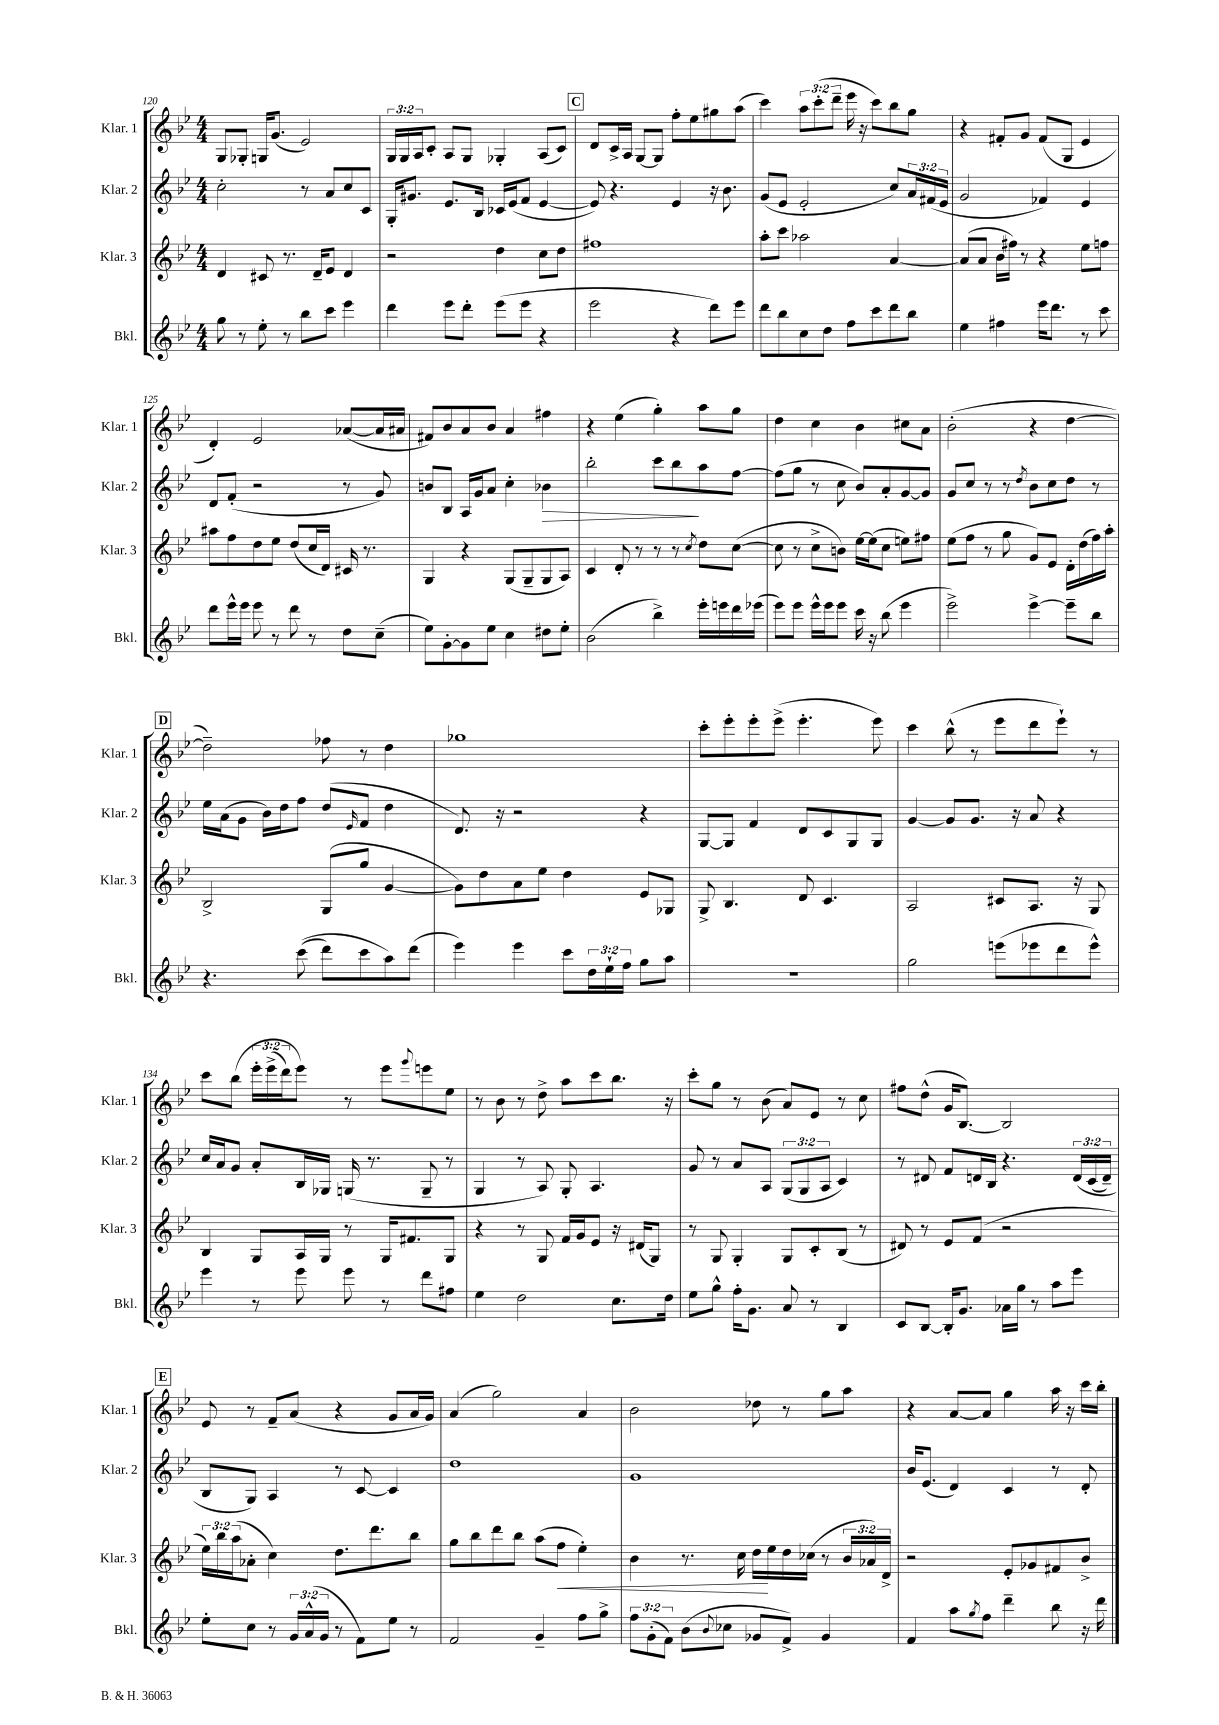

**kern	**kern	**dynam	**kern	**dynam	**kern
*part4	*part3	*part3	*part2	*part2	*part1
*staff4	*staff3	*staff3	*staff2	*staff2	*staff1
*I"Bkl.	*I"Klar. 3	*	*I"Klar. 2	*	*I"Klar. 1
*I'Bkl.	*I'Klar. 3	*	*I'Klar. 2	*	*I'Klar. 1
*clefG2	*clefG2	*	*clefG2	*	*clefG2
*k[b-e-]	*k[b-e-]	*	*k[b-e-]	*	*k[b-e-]
*M4/4	*M4/4	*	*M4/4	*	*M4/4
=120	=120	=120	=120	=120	=120
8gg\	4d/	.	2cc'\	.	8G/L
8r	.	.	.	.	8G-X'/J
8ee-'\	8c#X/	.	.	.	16Gn/KL
.	.	.	.	.	(8.g/J
8r	8.r	.	.	.	.
8bb-\L	.	.	8r	.	2e-/)
.	16d~/KL	.	.	.	.
8ccc\J	8e-/J	.	8a/L	.	.
4eee-\	4d/	.	8cc/	.	.
.	.	.	8c/J	.	.
=121	=121	=121	=121	=121	=121
4ddd\	2r	.	16G'/KL	.	24G/LL
.	.	.	.	.	24G/
.	.	.	8.g#X/J	.	.
.	.	.	.	.	24A/J
.	.	.	.	.	8c'/J
8eee-\L	.	.	8.e-/L	.	8A/L
8ddd'\J	.	.	.	.	8G/J
.	.	.	16B-/Jk	.	.
(8eee-\L	4dd\	.	16c-X/LL	.	4G-X'/
.	.	.	(16e-/J	.	.
8eee-\J	.	.	8f/J	.	.
4r	8cc\L	.	[4e-/	.	(8A/L
.	8dd\J	.	.	.	8c/J)
!!LO:REH:place=s1:t=C
=122	=122	=122	=122	=122	=122
2eee-\	1ff#X	.	8e-/])	.	8d/L
.	.	.	4.r	.	16c^/L
.	.	.	.	.	16A/JJ
.	.	.	.	.	[8G/L
.	.	.	.	.	8G/J]
4r	.	.	4e-/	.	8ff'\L
.	.	.	.	.	8ee-\
8ddd\L)	.	.	16r	.	8gg#X\
.	.	.	8.b-\	.	.
8eee-\J	.	.	.	.	(8aa\J
=123	=123	=123	=123	=123	=123
8ddd\L	8aa'\L	.	(8g/L	.	4ccc\)
8bb-\	8ccc\J	.	8e-/J	.	.
8cc\	2aa-X\	.	2e-'/	.	12aa\L
.	.	.	.	.	(12ccc'\
8dd\J	.	.	.	.	.
.	.	.	.	.	12ddd~\J
8ff\L	.	.	.	.	16eee-\
.	.	.	.	.	16r
8ccc\	.	.	.	.	8ccc\L)
8ddd\	[4a/	.	8cc/L)	.	8bb-\
8bb-\J	.	.	24a/L	.	8gg\J
.	.	.	(24f#X/	.	.
.	.	.	24e-/JJ	.	.
=124	=124	=124	=124	=124	=124
4ee-\	(8a/L]	.	2g/	.	4r
.	8a/J	.	.	.	.
4ff#X\	16b-\LL	.	.	.	8f#X'/L
.	16ff#X\JJ)	.	.	.	.
.	8r	.	.	.	8g/J
16eee-\KL	4r	.	4f-X/)	.	(8f#/L
8.ddd\J	.	.	.	.	.
.	.	.	.	.	8G/J
8r	8ee-\L	.	4e-/	.	4e-/
8ccc\	8ffn\J	.	.	.	.
!!LO:LB:g=z
=125	=125	=125	=125	=125	=125
8ddd\L	8aa#X\L	.	8d/L	.	4d'/)
16eee-^^\L	8ff\	.	(8f'/J	.	.
16eee-\JJ	.	.	.	.	.
8eee-\	8dd\	.	2r	.	2e-/
8r	8ee-\J	.	.	.	.
8ddd\	(8dd/L	.	.	.	.
8r	16cc/L	.	.	.	.
.	16d/JJ)	.	.	.	.
8dd\L	16c#X/	.	8r	.	([8a-X/L
.	8.r	.	.	.	.
(8cc~\J	.	.	8g/)	.	16a-/L]
.	.	.	.	.	16a#X/JJ
=126	=126	=126	=126	=126	=126
8ee-\L)	4G/	.	8bn/L	.	8f#X/L)
[8g'\	.	.	8B-/J	.	8b-/
8g\]	4r	.	16A/LL	.	8a/
.	.	.	16g/J	.	.
8ee-\J	.	.	8a/J	.	8b-/J
4cc\	(8G/L	.	4cc'\	.	4a/
.	8G~/	.	.	.	.
!	!	!	!	!LO:HP:b	!
8dd#X\L	8G/	.	4b-X\	>	4ff#X\
8ee-'\J	8A/J)	.	.	.	.
=127	=127	=127	=127	=127	=127
(2b-\	4c/	.	2bb-'\	.	4r
.	8d'/	.	.	.	(4ee-\
.	8r	.	.	.	.
4bb-^\)	8r	.	8ccc\L	.	4gg'\)
.	8r	.	8bb-\	.	.
.	8qcc/	.	.	.	.
16eee-'\LL	8dd\L	.	8aa\	]	8aa\L
16eeen\	.	.	.	.	.
16ddd\	([8cc\J	.	[8ff\J	.	8gg\J
(16eee-X\JJ	.	.	.	.	.
=128	=128	=128	=128	=128	=128
8eee-\L)	8cc\]	.	(8ff\L]	.	4dd\
8eee-\J	8r	.	8gg\J	.	.
16eee-^^\LL	8cc^\L	.	8r	.	4cc\
16eee-\J	.	.	.	.	.
8eee-\J	8bn\J)	.	8cc\	.	.
16ccc\	[16ee-\LL	.	8b-/L)	.	4b-\
16r	(16ee-\J]	.	.	.	.
(8bb-\	8cc\J	.	8a'/	.	.
4eee-\	8een\L)	.	[8g/	.	8cc#X\L
.	8ff#X\J	.	8g/J]	.	8a\J
=129	=129	=129	=129	=129	=129
2eee-^\)	(8ee-\L	.	8g/L	.	(2b-'\
.	8ff\J	.	8cc/J	.	.
.	8r	.	8r	.	.
.	8gg\	.	8r	.	.
.	.	.	8qdd/	.	.
[4eee-^\	8g/L)	.	8b-\L	.	4r
.	8e-/J	.	8cc\	.	.
8eee-~\L]	16d'\LL	.	8dd\J	.	[4dd\
.	(16dd\	.	.	.	.
8bb-\J	16ff\)	.	8r	.	.
.	16aa'\JJ	.	.	.	.
!!LO:LB:g=z
!!LO:REH:place=s1:t=D
=130	=130	=130	=130	=130	=130
4.r	2B-^/	.	16ee-\LL	.	2dd~\])
.	.	.	(16a\J	.	.
.	.	.	8g\J	.	.
.	.	.	16b-\LL)	.	.
.	.	.	16dd\J	.	.
((8ccc\	.	.	8ff\J	.	.
8ddd\L)	(8G/L	.	(8dd/L	.	8ff-X\
.	.	.	16qqe-/	.	.
8ccc\	8gg/J	.	8f/J	.	8r
8aa\)	[4g/	.	4dd\	.	4dd\
(8ddd\J	.	.	.	.	.
=131	=131	=131	=131	=131	=131
4eee-\)	8g\L])	.	8.d/)	.	1gg-X
.	8dd\	.	.	.	.
.	.	.	16r	.	.
4eee-\	8a\	.	2r	.	.
.	8ee-\J	.	.	.	.
8ccc\L	4dd\	.	.	.	.
24dd\L	.	.	.	.	.
24ee-`\	.	.	.	.	.
24ff\JJ	.	.	.	.	.
8gg\L	8e-/L	.	4r	.	.
8aa\J	8G-X/J	.	.	.	.
=132	=132	=132	=132	=132	=132
1r	8G^/	.	[8G/L	.	8ccc'\L
.	4.B-/	.	8G/J]	.	8eee-'\
.	.	.	4f/	.	8eee-'\
.	.	.	.	.	(8eee-^\J
.	8d/	.	8d/L	.	4.eee-'\
.	4.c/	.	8c/	.	.
.	.	.	8G/	.	.
.	.	.	8G/J	.	8eee-\)
=133	=133	=133	=133	=133	=133
2gg\	2A/	.	[4g/	.	4ccc\
.	.	.	8g/L]	.	(8bb-^^\
.	.	.	8.g/J	.	8r
(8eeen\L	8c#X/L	.	.	.	8eee-\L
.	.	.	16r	.	.
8eee-X\	8.A/J	.	8a/	.	8ddd\
8ddd\	.	.	4r	.	8eee-`\J)
.	16r	.	.	.	.
8eee-^^\J)	8G/	.	.	.	8r
!!LO:LB:g=z
=134	=134	=134	=134	=134	=134
4eee-\	4B-/	.	16cc/LL	.	8ccc\L
.	.	.	16a/J	.	.
.	.	.	8g/J	.	(8bb-\J
8r	8G/L	.	8a'/L	.	24eee-'\LL
.	.	.	.	.	(24eee-^\
.	.	.	.	.	24ddd\J)
8eee-\	16A/L	.	16B-/L	.	8eee-\J)
.	16G/JJ	.	16G-X/JJ	.	.
8eee-\	8r	.	(16Gn/	.	8r
.	.	.	8.r	.	.
8r	16G/KL	.	.	.	8eee-\L
.	8.f#X/	.	.	.	.
.	.	.	.	.	8qqggg/
8ddd\L	.	.	8G~/	.	8eeen\
8ff#X\J	8G/J	.	8r	.	8ee-\J
=135	=135	=135	=135	=135	=135
4ee-\	4r	.	4G/	.	8r
.	.	.	.	.	8b-\
2dd\	8r	.	8r	.	8r
.	8G/	.	8A/)	.	8dd^\
.	16f/LL	.	8G'/	.	8aa\L
.	16g/J	.	.	.	.
.	8e-/J	.	4.A/	.	8ccc\
8.cc\L	16r	.	.	.	8.bb-\J
.	(16d#X/KL	.	.	.	.
.	8G/J)	.	.	.	.
16dd\Jk	.	.	.	.	16r
=136	=136	=136	=136	=136	=136
8ee-\L	8r	.	8g/	.	8ccc'\L
8gg^^\J	8G/	.	8r	.	8gg\J
16ff'\KL	4G'/	.	8a/L	.	8r
8.g\J	.	.	.	.	.
.	.	.	8A/J	.	(8b-\
8a/	8G/L	.	(12G/L	.	8a/L)
.	.	.	12G/	.	.
8r	8c'/	.	.	.	8e-/J
.	.	.	12A/J	.	.
4B-/	(8B-/J	.	4c/)	.	8r
.	8r	.	.	.	8cc\
=137	=137	=137	=137	=137	=137
8c/L	8d#X/)	.	8r	.	8ff#X\L
[8B-/J	8r	.	8d#X/	.	(8dd^^\J
16B-'/KL]	8e-/L	.	8f/L	.	16g/KL
8.g/J	.	.	.	.	[8.B-/J)
.	(8f/J	.	16dn/L	.	.
.	.	.	16B-/JJ	.	.
16a-X\LL	2r	.	4.r	.	2B-/]
16gg\JJ	.	.	.	.	.
8r	.	.	.	.	.
8aa\L	.	.	.	.	.
8eee-\J	.	.	(24d/LL	.	.
.	.	.	(24c/	.	.
.	.	.	24d~/JJ)	.	.
!!LO:LB:g=z
!!LO:REH:place=s1:t=E
=138	=138	=138	=138	=138	=138
8ee-'\L	24ee-\LL)	.	8B-/L	.	8e-/
.	24bb-\	.	.	.	.
.	(24aa\J	.	.	.	.
8cc\J	8a-X'\J	.	8G/J)	.	8r
8r	4cc\)	.	4A/	.	8f~/L
24g/LL	.	.	.	.	(8a/J
(24a^^/	.	.	.	.	.
24g/JJ	.	.	.	.	.
8r	8.dd\L	.	8r	.	4r
8f\L)	.	.	[8c/	.	.
.	8.ddd\	.	.	.	.
8ee-\J	.	.	4c/]	.	8g/L
8r	8bb-\J	.	.	.	16a/L
.	.	.	.	.	16g/JJ)
=139	=139	=139	=139	=139	=139
2f/	8gg\L	.	1dd	.	(4a/
.	8bb-\	.	.	.	.
.	8ddd\	.	.	.	2gg\)
.	8bb-\J	.	.	.	.
4g~/	(8aa\L	.	.	.	.
!	!	!LO:HP:b	!	!	!
.	8ff\J	<	.	.	.
8ff\L	4ee-'\)	.	.	.	4a/
8gg^\J	.	.	.	.	.
=140	=140	=140	=140	=140	=140
12ff\L	4b-\	.	1g	.	2b-\
(12g'\	.	.	.	.	.
12f\J)	.	.	.	.	.
(8b-\L	8.r	.	.	.	.
8qqb-/	.	.	.	.	.
8cc-X\J	.	.	.	.	.
.	16cc\	.	.	.	.
8g-X/L	16dd\LL	.	.	.	8dd-X\
.	16ee-\	[	.	.	.
8f^/J)	16dd\	.	.	.	8r
.	(16cc-X\JJ	.	.	.	.
4g-/	8r	.	.	.	8gg\L
.	24b-/LL	.	.	.	8aa\J
.	24a-X/)	.	.	.	.
.	24d^/JJ	.	.	.	.
=141	=141	=141	=141	=141	=141
4f/	2r	.	16b-/KL	.	4r
.	.	.	(8.e-/J	.	.
8aa\L	.	.	4d/)	.	[8a/L
8qgg/	.	.	.	.	.
8ff\J	.	.	.	.	8a/J]
4ddd~\	8e-'/L	.	4c/	.	4gg\
.	8g-X/	.	.	.	.
8bb-\	8f#X/	.	8r	.	16aa\
.	.	.	.	.	16r
16r	8b-^/J	.	8d'/	.	16ccc\LL
16ddd\	.	.	.	.	16bb-'\JJ
==	==	==	==	==	==
*-	*-	*-	*-	*-	*-
